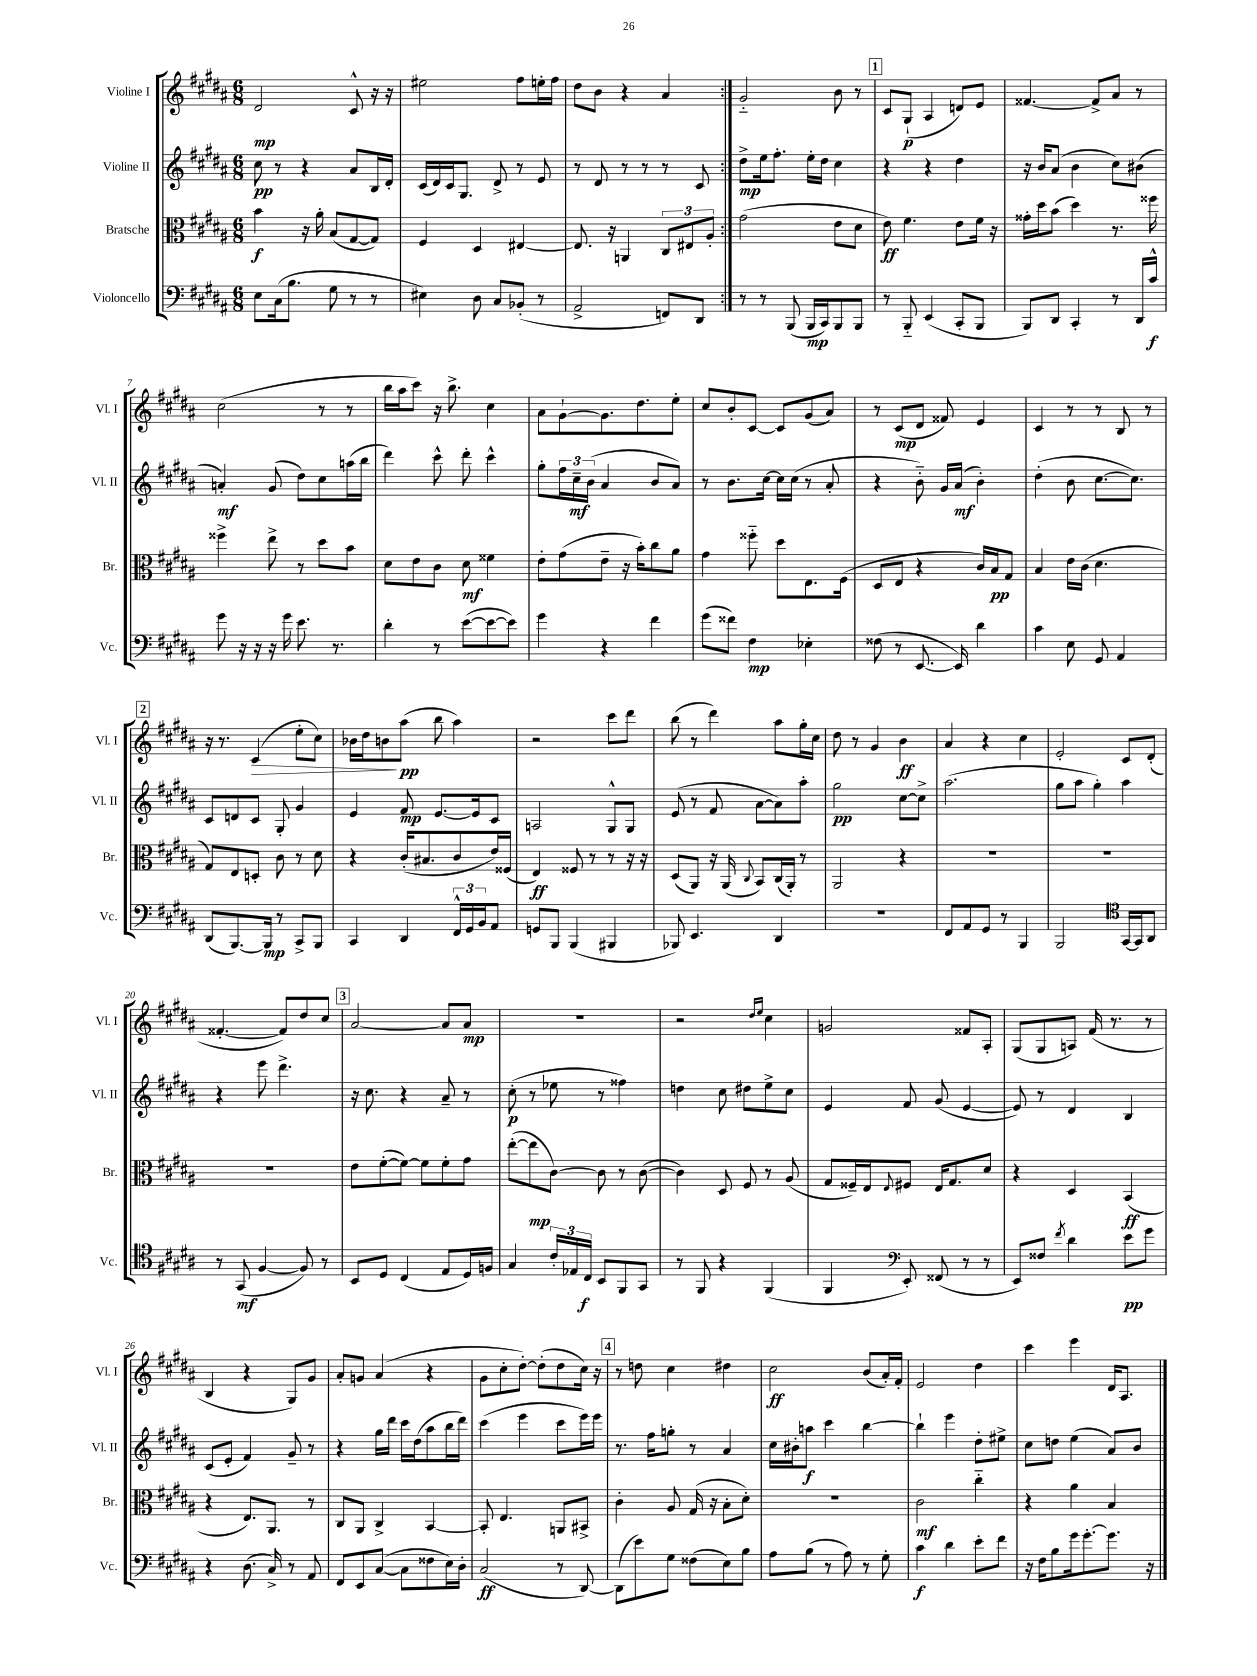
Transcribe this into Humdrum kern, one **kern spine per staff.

**kern	**dynam	**kern	**dynam	**kern	**dynam	**kern	**dynam
*part4	*part4	*part3	*part3	*part2	*part2	*part1	*part1
*staff4	*staff4	*staff3	*staff3	*staff2	*staff2	*staff1	*staff1
*I"Violoncello	*	*I"Bratsche	*	*I"Violine II	*	*I"Violine I	*
*I'Vc.	*	*I'Br.	*	*I'Vl. II	*	*I'Vl. I	*
*clefF4	*	*clefC3	*	*clefG2	*	*clefG2	*
*k[f#c#g#d#a#]	*	*k[f#c#g#d#a#]	*	*k[f#c#g#d#a#]	*	*k[f#c#g#d#a#]	*
*M6/8	*	*M6/8	*	*M6/8	*	*M6/8	*
=1	=1	=1	=1	=1	=1	=1	=1
8E\L	.	4b\	f	8cc#\	pp	2d#/	mp
(16C#\k	.	.	.	8r	.	.	.
8.B\J	.	.	.	.	.	.	.
.	.	16r	.	4r	.	.	.
.	.	16a#'\	.	.	.	.	.
8G#\	.	(8B/L	.	.	.	.	.
8r	.	[8G#/	.	8a#/L	.	8c#^^/	.
8r	.	8G#/J])	.	16B/L	.	16r	.
.	.	.	.	16d#'/JJ	.	16r	.
=2	=2	=2	=2	=2	=2	=2	=2
4E#X\)	.	4F#/	.	(16c#/LL	.	2ee#X\	.
.	.	.	.	16d#/)	.	.	.
.	.	.	.	16c#/J	.	.	.
.	.	.	.	8.G#/J	.	.	.
8D#\	.	4D#/	.	.	.	.	.
8C#/L	.	.	.	8d#^/	.	.	.
(8BB-X'/J	.	[4E#X/	.	8r	.	8ff#\L	.
8r	.	.	.	8e/	.	16een'\L	.
.	.	.	.	.	.	16ff#\JJ	.
=3	=3	=3	=3	=3	=3	=3	=3
2AA#^/	.	8.E#/]	.	8r	.	8dd#\L	.
.	.	.	.	8d#/	.	8b\J	.
.	.	16r	.	.	.	.	.
.	.	4AAn/	.	8r	.	4r	.
.	.	.	.	8r	.	.	.
8FFn/L)	.	12C#/L	.	8r	.	4a#/	.
.	.	12E#X/	.	.	.	.	.
8DD#/J	.	.	.	8c#/	.	.	.
.	.	12A#'/J	.	.	.	.	.
=4:|!	=4:|!	=4:|!	=4:|!	=4:|!	=4:|!	=4:|!	=4:|!
8r	.	(2g#\	.	8dd#^\L	mp	2g#/	.
8r	.	.	.	16ee\k	.	.	.
.	.	.	.	8.ff#'\J	.	.	.
(8BBB/	.	.	.	.	.	.	.
16BBB/LL	mp	.	.	16ee'\LL	.	.	.
16CC#/J)	.	.	.	16dd#\JJ	.	.	.
8BBB/	.	8e\L	.	4cc#\	.	8b\	.
8BBB/J	.	8d#\J	.	.	.	8r	.
!!LO:REH:place=s1:t=1
=5	=5	=5	=5	=5	=5	=5	=5
8r	.	8e\)	ff	4r	.	8c#/L	.
8BBB/	.	4.f#\	.	.	.	(8G#`/J	p
(4EE/	.	.	.	4r	.	4A#/	.
8CC#'/L	.	8e\L	.	4dd#\	.	8dn/L)	.
8BBB/J	.	16f#\Jk	.	.	.	8e/J	.
.	.	16r	.	.	.	.	.
=6	=6	=6	=6	=6	=6	=6	=6
8BBB/L)	.	16g##X'\LL	.	16r	.	[4.f##X/	.
.	.	16dd#\J	.	16b/KL	.	.	.
8DD#/J	.	(8b\J	.	(8a#/J	.	.	.
4CC#'/	.	4dd#\)	.	4b\	.	.	.
.	.	.	.	.	.	8f##^/L]	.
8r	.	8.r	.	8cc#\L)	.	8a#/J	.
16DD#/LL	.	.	.	(8b#X\J	.	8r	.
16c#^^/JJ	f	16ff##X\	.	.	.	.	.
!!LO:LB:g=z
=7	=7	=7	=7	=7	=7	=7	=7
8g#\	.	4ff##X^\	.	4an'/)	mf	(2cc#\	.
16r	.	.	.	.	.	.	.
16r	.	.	.	.	.	.	.
16r	.	8ee^\	.	(8g#/	.	.	.
16g#\	.	.	.	.	.	.	.
8.e\	.	8r	.	8dd#\L)	.	.	.
.	.	8dd#\L	.	8cc#\	.	8r	.
8.r	.	.	.	.	.	.	.
.	.	8b\J	.	(16aan\L	.	8r	.
.	.	.	.	16bb\JJ	.	.	.
=8	=8	=8	=8	=8	=8	=8	=8
4d#'\	.	8d#\L	.	4ddd#\)	.	16bb\LL	.
.	.	.	.	.	.	16aa#\J	.
.	.	8e\	.	.	.	8ccc#\J)	.
8r	.	8c#\J	.	8ccc#^^\	.	16r	.
.	.	.	.	.	.	8.bb^\	.
([8e\L	.	8d#\	mf	8ddd#'\	.	.	.
8e\_	.	4f##X\	.	4ccc#^^\	.	4cc#\	.
8e\J])	.	.	.	.	.	.	.
=9	=9	=9	=9	=9	=9	=9	=9
4g#\	.	8e'\L	.	8gg#'\L	.	8a#\L	.
.	.	(8g#\	.	24ff#\L	.	[8g#`\	.
.	.	.	.	24cc#~\	mf	.	.
.	.	.	.	(24b\JJ	.	.	.
4r	.	8e~\J	.	4a#/	.	8.g#\]	.
.	.	16r	.	.	.	.	.
.	.	16b'\KL)	.	.	.	8.dd#\	.
4f#\	.	8cc#\	.	8b/L	.	.	.
.	.	8a#\J	.	8a#/J)	.	8ee'\J	.
=10	=10	=10	=10	=10	=10	=10	=10
(8g#\L	.	4g#\	.	8r	.	8cc#/L	.
8f##X\J)	.	.	.	8.b\L	.	8b'/	.
4F#\	mp	8ff##X\	.	.	.	[8c#/J	.
.	.	.	.	[16cc#\Jk	.	.	.
.	.	8dd#\L	.	16cc#\LL]	.	8c#/L]	.
.	.	.	.	(16cc#\JJ	.	.	.
4E-X'\	.	8.E\	.	8r	.	(8g#/	.
.	.	.	.	8a#'/	.	8a#/J)	.
.	.	(16F#\Jk	.	.	.	.	.
=11	=11	=11	=11	=11	=11	=11	=11
(8F##X\	.	8D#/L	.	4r	.	8r	.
8r	.	8E/J	.	.	.	(8c#/L	mp
[8.EE/	.	4r	.	8b\)	.	8d#/J	.
.	.	.	.	16g#/LL	.	8f##X/)	.
16EE/])	.	.	.	(16a#/JJ	mf	.	.
4d#\	.	16c#/LL)	.	4b'\)	.	4e/	.
.	.	16B/J	pp	.	.	.	.
.	.	8G#/J	.	.	.	.	.
=12	=12	=12	=12	=12	=12	=12	=12
4c#\	.	4B/	.	(4dd#'\	.	4c#/	.
8E\	.	16e\LL	.	8b\	.	8r	.
.	.	(16c#\JJ	.	.	.	.	.
8GG#/	.	4.d#\	.	[8.cc#\L	.	8r	.
4AA#/	.	.	.	.	.	8B/	.
.	.	.	.	8.cc#\J])	.	.	.
.	.	.	.	.	.	8r	.
!!LO:LB:g=z
!!LO:REH:place=s1:t=2
=13	=13	=13	=13	=13	=13	=13	=13
(8DD#/L	.	8G#/L)	.	8c#/L	.	16r	.
.	.	.	.	.	.	8.r	.
[8.BBB/)	.	8E/	.	8dn/	.	.	.
!	!	!	!	!	!	!	!LO:HP:b
.	.	8Dn'/J	.	8c#/J	.	(4c#/	>
16BBB/Jk]	mp	.	.	.	.	.	.
8r	.	8c#\	.	8G#'/	.	.	.
8CC#^/L	.	8r	.	4g#/	.	8ee'\L	.
8BBB/J	.	8d#\	.	.	.	8cc#\J)	.
=14	=14	=14	=14	=14	=14	=14	=14
4CC#/	.	4r	.	4e/	.	16b-X\LL	.
.	.	.	.	.	.	16dd#\J	.
.	.	.	.	.	.	8bn\	.
4DD#/	.	(16c#'/KL	.	8f#/	mp	(8aa#\J	] pp
.	.	8.B#X/	.	.	.	.	.
.	.	.	.	[8.e/L	.	8bb\	.
24FF#^^/LL	.	8c#/	.	.	.	4aa#\)	.
24GG#/	.	.	.	.	.	.	.
.	.	.	.	16e/k]	.	.	.
24BB/J	.	.	.	.	.	.	.
8AA#/J	.	16e/L)	.	8c#/J	.	.	.
.	.	(16F##X/JJ	.	.	.	.	.
=15	=15	=15	=15	=15	=15	=15	=15
8GGn/L	.	4E/)	ff	2An/	.	2r	.
8BBB/J	.	.	.	.	.	.	.
(4BBB/	.	8F##X/	.	.	.	.	.
.	.	8r	.	.	.	.	.
4BBB#X/	.	8r	.	8G#^^/L	.	8ccc#\L	.
.	.	16r	.	8G#/J	.	8ddd#\J	.
.	.	16r	.	.	.	.	.
=16	=16	=16	=16	=16	=16	=16	=16
8BBB-X/)	.	(8D#/L	.	(8e/	.	(8bb\	.
4.EE/	.	8AA#/J)	.	8r	.	8r	.
.	.	16r	.	8f#/	.	4ddd#\)	.
.	.	(16AA#/	.	.	.	.	.
.	.	8qqC#/	.	.	.	.	.
.	.	8BB/L)	.	[8a#\L	.	.	.
4DD#/	.	(16C#/L	.	8a#\])	.	8aa#\L	.
.	.	16AA#'/JJ)	.	.	.	.	.
.	.	8r	.	8aa#'\J	.	16gg#'\L	.
.	.	.	.	.	.	16cc#\JJ	.
=17	=17	=17	=17	=17	=17	=17	=17
2.r	.	2AA#/	.	2gg#\	pp	8dd#\	.
.	.	.	.	.	.	8r	.
.	.	.	.	.	.	4g#/	.
.	.	4r	.	[8cc#\L	.	4b\	ff
.	.	.	.	8cc#^\J]	.	.	.
=18	=18	=18	=18	=18	=18	=18	=18
8FF#/L	.	2.r	.	(2.aa#\	.	4a#/	.
8AA#/	.	.	.	.	.	.	.
8GG#/J	.	.	.	.	.	4r	.
8r	.	.	.	.	.	.	.
4BBB/	.	.	.	.	.	4cc#\	.
=19	=19	=19	=19	=19	=19	=19	=19
2BBB/	.	2.r	.	8gg#\L	.	2e'/	.
.	.	.	.	8aa#\J	.	.	.
.	.	.	.	4gg#'\)	.	.	.
*clefC4	*	*	*	*	*	*	*
[16GG#/LL	.	.	.	4aa#\	.	8c#/L	.
16GG#/J]	.	.	.	.	.	.	.
8AA#/J	.	.	.	.	.	(8d#'/J	.
!!LO:LB:g=z
=20	=20	=20	=20	=20	=20	=20	=20
8r	.	2.r	.	4r	.	[4.f##X'/	.
(8GG#/	mf	.	.	.	.	.	.
[4F#/	.	.	.	8eee\	.	.	.
.	.	.	.	4.ddd#^\	.	8f##/L])	.
8F#/])	.	.	.	.	.	8dd#/	.
8r	.	.	.	.	.	8cc#/J	.
!!LO:REH:place=s1:t=3
=21	=21	=21	=21	=21	=21	=21	=21
8BB/L	.	8e\L	.	16r	.	[2a#/	.
.	.	.	.	8.cc#\	.	.	.
8D#/J	.	([8f#'\	.	.	.	.	.
(4C#/	.	8f#\J_)	.	4r	.	.	.
.	.	8f#\L]	.	.	.	.	.
8E/L	.	8f#'\	.	8a#~/	.	8a#/L]	.
16D#/L)	.	8g#\J	.	8r	.	8a#/J	mp
16Fn/JJ	.	.	.	.	.	.	.
=22	=22	=22	=22	=22	=22	=22	=22
4G#/	.	([8ee'\L	.	(8cc#'\	p	2.r	.
.	.	8ee\]	mp	8r	.	.	.
24c#'/LL	.	[8c#\J)	.	8ee-X\	.	.	.
24E-X/	.	.	.	.	.	.	.
24C#/JJ	f	.	.	.	.	.	.
8BB/L	.	8c#\]	.	8r	.	.	.
8FF#/	.	8r	.	4ff##X\)	.	.	.
8GG#/J	.	([8c#\	.	.	.	.	.
=23	=23	=23	=23	=23	=23	=23	=23
8r	.	4c#\])	.	4ddn\	.	2r	.
8FF#/	.	.	.	.	.	.	.
4r	.	8D#/	.	8cc#\	.	.	.
.	.	8F#/	.	8dd#X\L	.	.	.
.	.	.	.	.	.	16qqdd#/LL	.
.	.	.	.	.	.	16qqee/JJ	.
(4FF#/	.	8r	.	8ee^\	.	4cc#\	.
.	.	(8A#/	.	8cc#\J	.	.	.
=24	=24	=24	=24	=24	=24	=24	=24
4FF#/	.	8G#/L	.	4e/	.	2gn/	.
.	.	16F##X~/L)	.	.	.	.	.
.	.	16E/J	.	.	.	.	.
*clefF4	*	*	*	*	*	*	*
.	.	8qqE/	.	.	.	.	.
8EE'/)	.	8F#X/J	.	8f#/	.	.	.
(8FF##X/	.	16E/KL	.	(8g#/	.	.	.
.	.	8.G#/	.	.	.	.	.
8r	.	.	.	[4e/	.	8f##X/L	.
8r	.	8d#/J	.	.	.	8A#'/J	.
=25	=25	=25	=25	=25	=25	=25	=25
8EE/L)	.	4r	.	8e/])	.	(8G#/L	.
8F##X/J	.	.	.	8r	.	8G#/	.
8qf#/	.	.	.	.	.	.	.
4d#\	.	4D#/	.	4d#/	.	8An/J)	.
.	.	.	.	.	.	(16f#/	.
.	.	.	.	.	.	8.r	.
8e\L	pp	(4BB/	ff	4B/	.	.	.
8g#\J	.	.	.	.	.	8r	.
!!LO:LB:g=z
=26	=26	=26	=26	=26	=26	=26	=26
4r	.	4r	.	(8c#/L	.	4B/	.
.	.	.	.	8e'/J	.	.	.
(8.D#\	.	8.E/L)	.	4f#/)	.	4r	.
16C#^/)	.	8.AA#/J	.	.	.	.	.
8r	.	.	.	8g#~/	.	8G#/L)	.
8AA#/	.	8r	.	8r	.	8g#/J	.
=27	=27	=27	=27	=27	=27	=27	=27
8FF#/L	.	8C#/L	.	4r	.	8a#'/L	.
8EE/	.	8AA#/J	.	.	.	8gn/J	.
([8C#/J	.	4C#^/	.	16gg#\LL	.	(4a#/	.
.	.	.	.	16ddd#\JJ	.	.	.
8C#\L]	.	.	.	16ccc#\LL	.	.	.
.	.	.	.	(16dd#\J	.	.	.
8F##X\	.	[4BB/	.	8aa#\	.	4r	.
16E\L)	.	.	.	16bb\L	.	.	.
16D#'\JJ	.	.	.	16ddd#\JJ)	.	.	.
=28	=28	=28	=28	=28	=28	=28	=28
(2C#/	ff	8BB'/]	.	(4ccc#\	.	8g#\L	.
.	.	4.E/	.	.	.	8cc#'\	.
.	.	.	.	4eee\	.	[8dd#'\J)	.
.	.	.	.	.	.	(8dd#'\L]	.
8r	.	8AAn/L	.	8ccc#\L	.	8dd#\	.
[8DD#/)	.	8BB#X^/J	.	16eee\L)	.	16cc#\Jk)	.
.	.	.	.	16eee\JJ	.	16r	.
!!LO:REH:place=s1:t=4
=29	=29	=29	=29	=29	=29	=29	=29
(8DD#\L]	.	4c#'\	.	8.r	.	8r	.
8e\)	.	.	.	.	.	8ddn\	.
.	.	.	.	16ff#\KL	.	.	.
8G#\J	.	8A#/	.	8ggn'\J	.	4cc#\	.
(8F##X\L	.	(16G#/	.	8r	.	.	.
.	.	16r	.	.	.	.	.
8E\)	.	8B'\L	.	4a#/	.	4dd#X\	.
8B\J	.	8d#'\J)	.	.	.	.	.
=30	=30	=30	=30	=30	=30	=30	=30
8A#\L	.	2.r	.	16cc#\LL	.	2cc#\	ff
.	.	.	.	16b#X'\J	.	.	.
(8B\J	.	.	.	8aan\J	f	.	.
8r	.	.	.	4ccc#\	.	.	.
8A#\)	.	.	.	.	.	.	.
8r	.	.	.	[4bb\	.	(8b/L	.
8G#'\	.	.	.	.	.	16a#'/L)	.
.	.	.	.	.	.	16f#'/JJ	.
=31	=31	=31	=31	=31	=31	=31	=31
4c#\	f	2c#\	mf	4bb`\]	.	2e/	.
4d#\	.	.	.	4eee\	.	.	.
8e'\L	.	4cc#\	.	8dd#'\L	.	4dd#\	.
8f#\J	.	.	.	8ee#X^\J	.	.	.
=32	=32	=32	=32	=32	=32	=32	=32
16r	.	4r	.	8cc#\L	.	4ccc#\	.
16F#\KL	.	.	.	.	.	.	.
8B\	.	.	.	8ddn\J	.	.	.
16g#\k	.	4a#\	.	(4ee\	.	4eee\	.
[8.g#'\	.	.	.	.	.	.	.
8.g#\J]	.	4B/	.	8a#/L)	.	16d#/KL	.
.	.	.	.	.	.	8.A#/J	.
.	.	.	.	8b/J	.	.	.
16r	.	.	.	.	.	.	.
==	==	==	==	==	==	==	==
*-	*-	*-	*-	*-	*-	*-	*-
